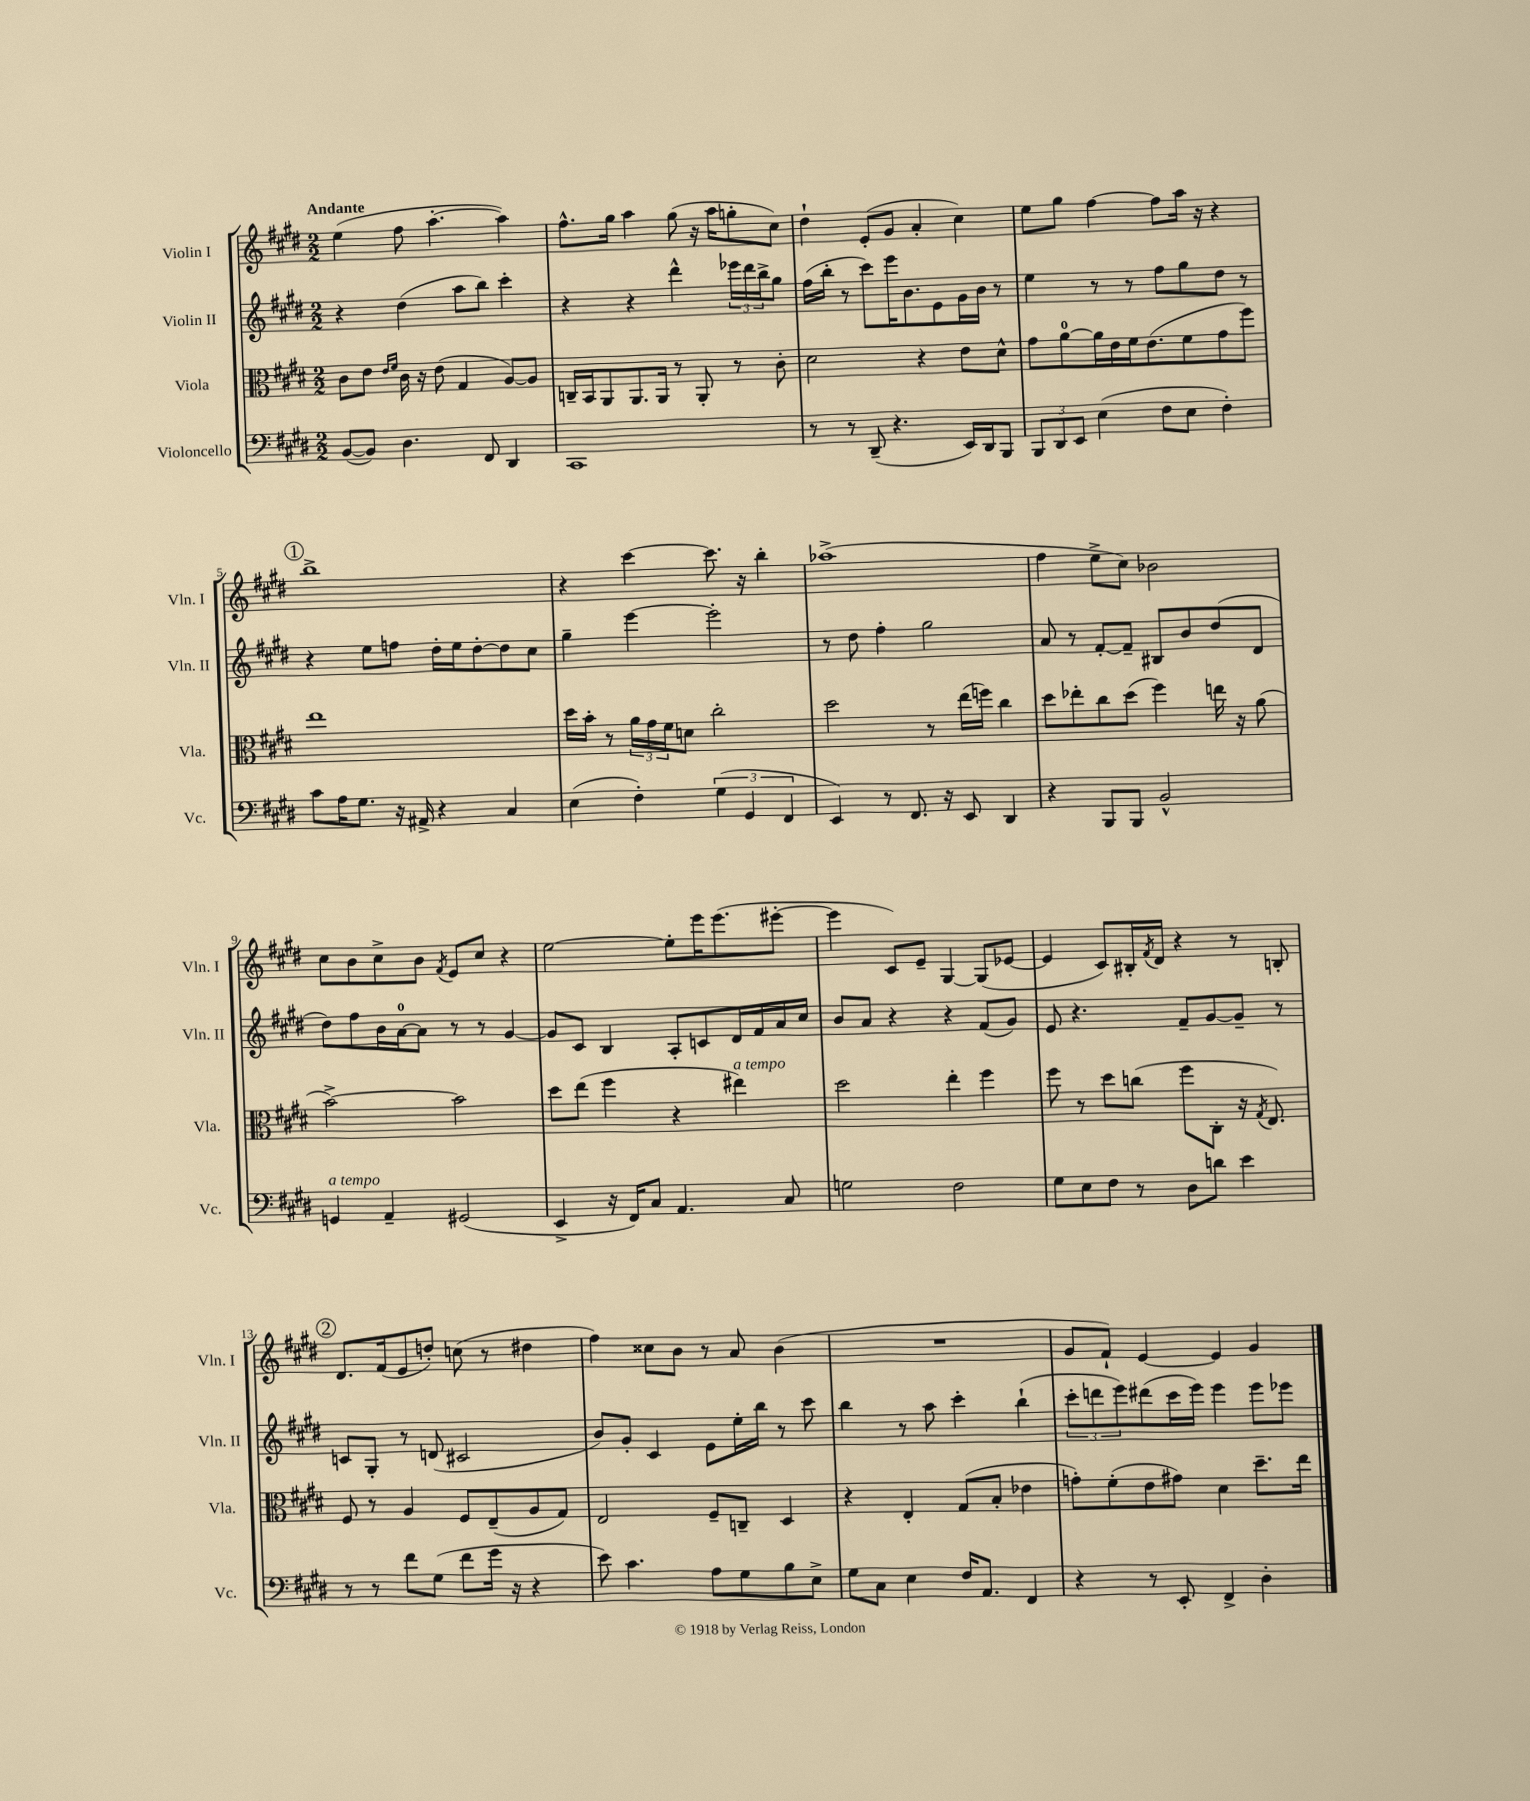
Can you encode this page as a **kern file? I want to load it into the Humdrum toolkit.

**kern	**kern	**kern	**kern
*part4	*part3	*part2	*part1
*staff4	*staff3	*staff2	*staff1
*I"Violoncello	*I"Viola	*I"Violin II	*I"Violin I
*I'Vc.	*I'Vla.	*I'Vln. II	*I'Vln. I
*clefF4	*clefC3	*clefG2	*clefG2
*k[f#c#g#d#]	*k[f#c#g#d#]	*k[f#c#g#d#]	*k[f#c#g#d#]
*M2/2	*M2/2	*M2/2	*M2/2
=1	=1	=1	=1
!	!	!	!LO:TX:a:B:t=Andante
([8BB/L	8c#\L	4r	(4ee\
8BB/J])	8e\J	.	.
.	16qqe/LL	.	.
.	16qqf#/JJ	.	.
4.D#\	16c#\	(4dd#\	8ff#\
.	16r	.	.
.	(8e\	.	[4.aa'\
.	4G#/	8aa\L	.
8FF#/	.	8bb\J)	.
4DD#/	[8A/L)	4ccc#'\	4aa\])
.	8A/J]	.	.
=2	=2	=2	=2
1CC#	16Cn~/LL	4r	8.ff#^^\L
.	16BB/J	.	.
.	8AA/	.	.
.	.	.	16gg#\Jk
.	8.AA/	4r	4aa\
.	16AA/Jk	.	.
.	8r	4ddd#^^\	(8gg#\
.	8AA'/	.	16r
.	.	.	16aa\KL
.	8r	24eee-X\LL	8ggn'\
.	.	24ddd#\	.
.	.	24bb^\J	.
.	8c#'\	8gg#\J	8cc#\J)
=3	=3	=3	=3
8r	2d#\	(16ff#\LL	4dd#`\
.	.	16bb'\JJ	.
8r	.	8r	.
(8DD#~/	.	8ccc#\L)	(8e'/L
4.r	.	16eee\K	8g#/J
.	.	8.b\	.
.	4r	.	4a'/
.	.	8e\	.
16EE/LL)	8e\L	16g#\L	4cc#\)
16DD#/J	.	16b\JJ	.
8BBB/J	8d#^^\J	8r	.
=4	=4	=4	=4
12BBB/L	8g#\L	4ee\	8ee\L
12DD#/	.	.	.
.	[8a\	.	8gg#\J
12EE/J	.	.	.
(4E\	16a\L]	8r	[4ff#\
.	16e\	.	.
.	16f#\J	8r	.
.	(8.e\	.	.
8F#\L	.	8ff#\L	8ff#\L]
8E\J	8f#\	8gg#\	16aa\Jk
.	.	.	16r
4F#'\)	8g#\	8dd#\J	4r
.	8ff#\J)	8r	.
!!LO:LB:g=z
!!LO:REH:place=s1:t=1
=5	=5	=5	=5
8c#\L	1ee	4r	1bb^
16A\K	.	.	.
8.G#\J	.	.	.
.	.	8ee\L	.
16r	.	8ffn\J	.
16AA#X^/	.	.	.
4r	.	16dd#'\LL	.
.	.	16ee\J	.
.	.	[8dd#'\	.
4C#/	.	8dd#\]	.
.	.	8cc#\J	.
=6	=6	=6	=6
(4E\	16dd#\LL	4gg#~\	4r
.	16b'\JJ	.	.
.	8r	.	.
4F#'\)	24a\LL	[4eee\	[4ccc#\
.	24g#\	.	.
.	24f#\J	.	.
.	8dn\J	.	.
(6G#\	2cc#'\	2eee'\]	8.ccc#\]
6GG#/	.	.	.
.	.	.	16r
.	.	.	4bb'\
6FF#/	.	.	.
=7	=7	=7	=7
4EE/)	2dd#\	8r	(1aa-X^
.	.	8dd#\	.
8r	.	4ff#'\	.
8.FF#/	.	.	.
.	8r	2gg#\	.
16r	.	.	.
8EE/	(16ee\LL	.	.
.	16ffn\JJ)	.	.
4DD#/	4cc#\	.	.
=8	=8	=8	=8
4r	8dd#\L	8a/	4ff#\
.	8ee-X'\	8r	.
8BBB/L	8cc#\	[8f#'/L	8ee^\L
8BBB/J	(8dd#\J	8f#~/J]	8cc#\J)
2BB^^/	4ff#\)	8B#X/L	2b-X\
.	.	8b/	.
.	16een\	(8dd#/	.
.	16r	.	.
.	(8a\	8d#/J	.
!!LO:LB:g=z
=9	=9	=9	=9
!LO:TX:a:i:t=a tempo	!	!	!
4GGn/	[2b^\)	8dd#\L)	8cc#\L
.	.	8ff#\	8b\
4AA~/	.	16b\L	8cc#^\
.	.	[16a\J	.
.	.	8a\J]	8b\J
.	.	.	8qf#/
(2GG#X/	2b\]	8r	8e/L
.	.	8r	8cc#/J
.	.	[4g#/	4r
=10	=10	=10	=10
4EE^/	8dd#\L	8g#/L]	[2ee\
.	(8ee\J	8c#/J	.
16r	4ff#\	4B/	.
16FF#/KL)	.	.	.
8C#/J	.	.	.
4.AA/	4r	8A'/L	8ee'\L]
.	.	8cn/	16eee\K
.	.	.	(8.eee\
!	!LO:TX:a:i:t=a tempo	!	!
.	4ee#X\)	16d#/L	.
.	.	16f#/	.
8C#/	.	16a/	[8eee#X'\J
.	.	16cc#/JJ	.
=11	=11	=11	=11
2Gn\	2dd#\	8b/L	4eee#\]
.	.	8a/J	.
.	.	4r	8c#/L)
.	.	.	8e~/J
2F#\	4ee'\	4r	[4G#/
.	4ff#\	(8f#/L	(8G#/L]
.	.	8g#/J)	[8e-X/J
=12	=12	=12	=12
8G#\L	8ff#\	8e/	4e-/]
8E\	8r	4.r	.
8F#\J	8dd#\L	.	8c#/L)
8r	(8ccn\J	.	16B#X'/L
.	.	.	8qf#/
.	.	.	16d#/JJ
8D#\L	8ff#\L	8f#~/L	4r
8dn\J	8C#'\J	[8g#/	.
4e\	16r	8g#~/J]	8r
.	8qG#/	.	.
.	8.E/)	.	.
.	.	8r	8Bn'/
!!LO:LB:g=z
!!LO:REH:place=s1:t=2
=13	=13	=13	=13
8r	8F#/	8cn/L	8.d#/L
8r	8r	8G#'/J	.
.	.	.	(16f#/k
8f#\L	4A/	8r	8e/
(8G#\J	.	(8dn/	8ddn'/J)
8f#\L	8F#/L	2c#X/	(8ccn\
16g#\Jk	(8E~/	.	8r
16r	.	.	.
4r	8A/	.	4dd#X\
.	8G#/J)	.	.
=14	=14	=14	=14
8e\)	2E/	8b/L)	4ff#\)
4.c#\	.	8g#'/J	.
.	.	4c#/	8cc##X\L
.	.	.	8b\J
8A\L	8F#~/L	8e\L	8r
8G#\	8Cn~/J	16ee'\L	8a/
.	.	16bb\JJ	.
8B\	4D#/	8r	(4b\
8E^\J	.	8ccc#\	.
=15	=15	=15	=15
8G#\L	4r	4bb\	1r
8C#\J	.	.	.
4E\	4E'/	8r	.
.	.	8aa\	.
16F#/KL	(8G#/L	4ccc#'\	.
8.AA/J	.	.	.
.	8B'/J	.	.
4FF#/	4e-X\	(4bb`\	.
=16	=16	=16	=16
4r	8gn'\L)	12ccc#'\L	8g#/L
.	.	12dddn\	.
.	(8f#'\	.	8f#`/J)
.	.	12eee\)	.
8r	8e\	(8ddd#X\	[4e/
8EE'/	8g#X\J)	16ccc#\L	.
.	.	16eee\JJ)	.
4FF#^/	4d#\	4eee\	4e/]
4D#'\	8.dd#~\L	8eee\L	4g#/
.	.	8eee-X\J	.
.	16ee\Jk	.	.
==	==	==	==
*-	*-	*-	*-
